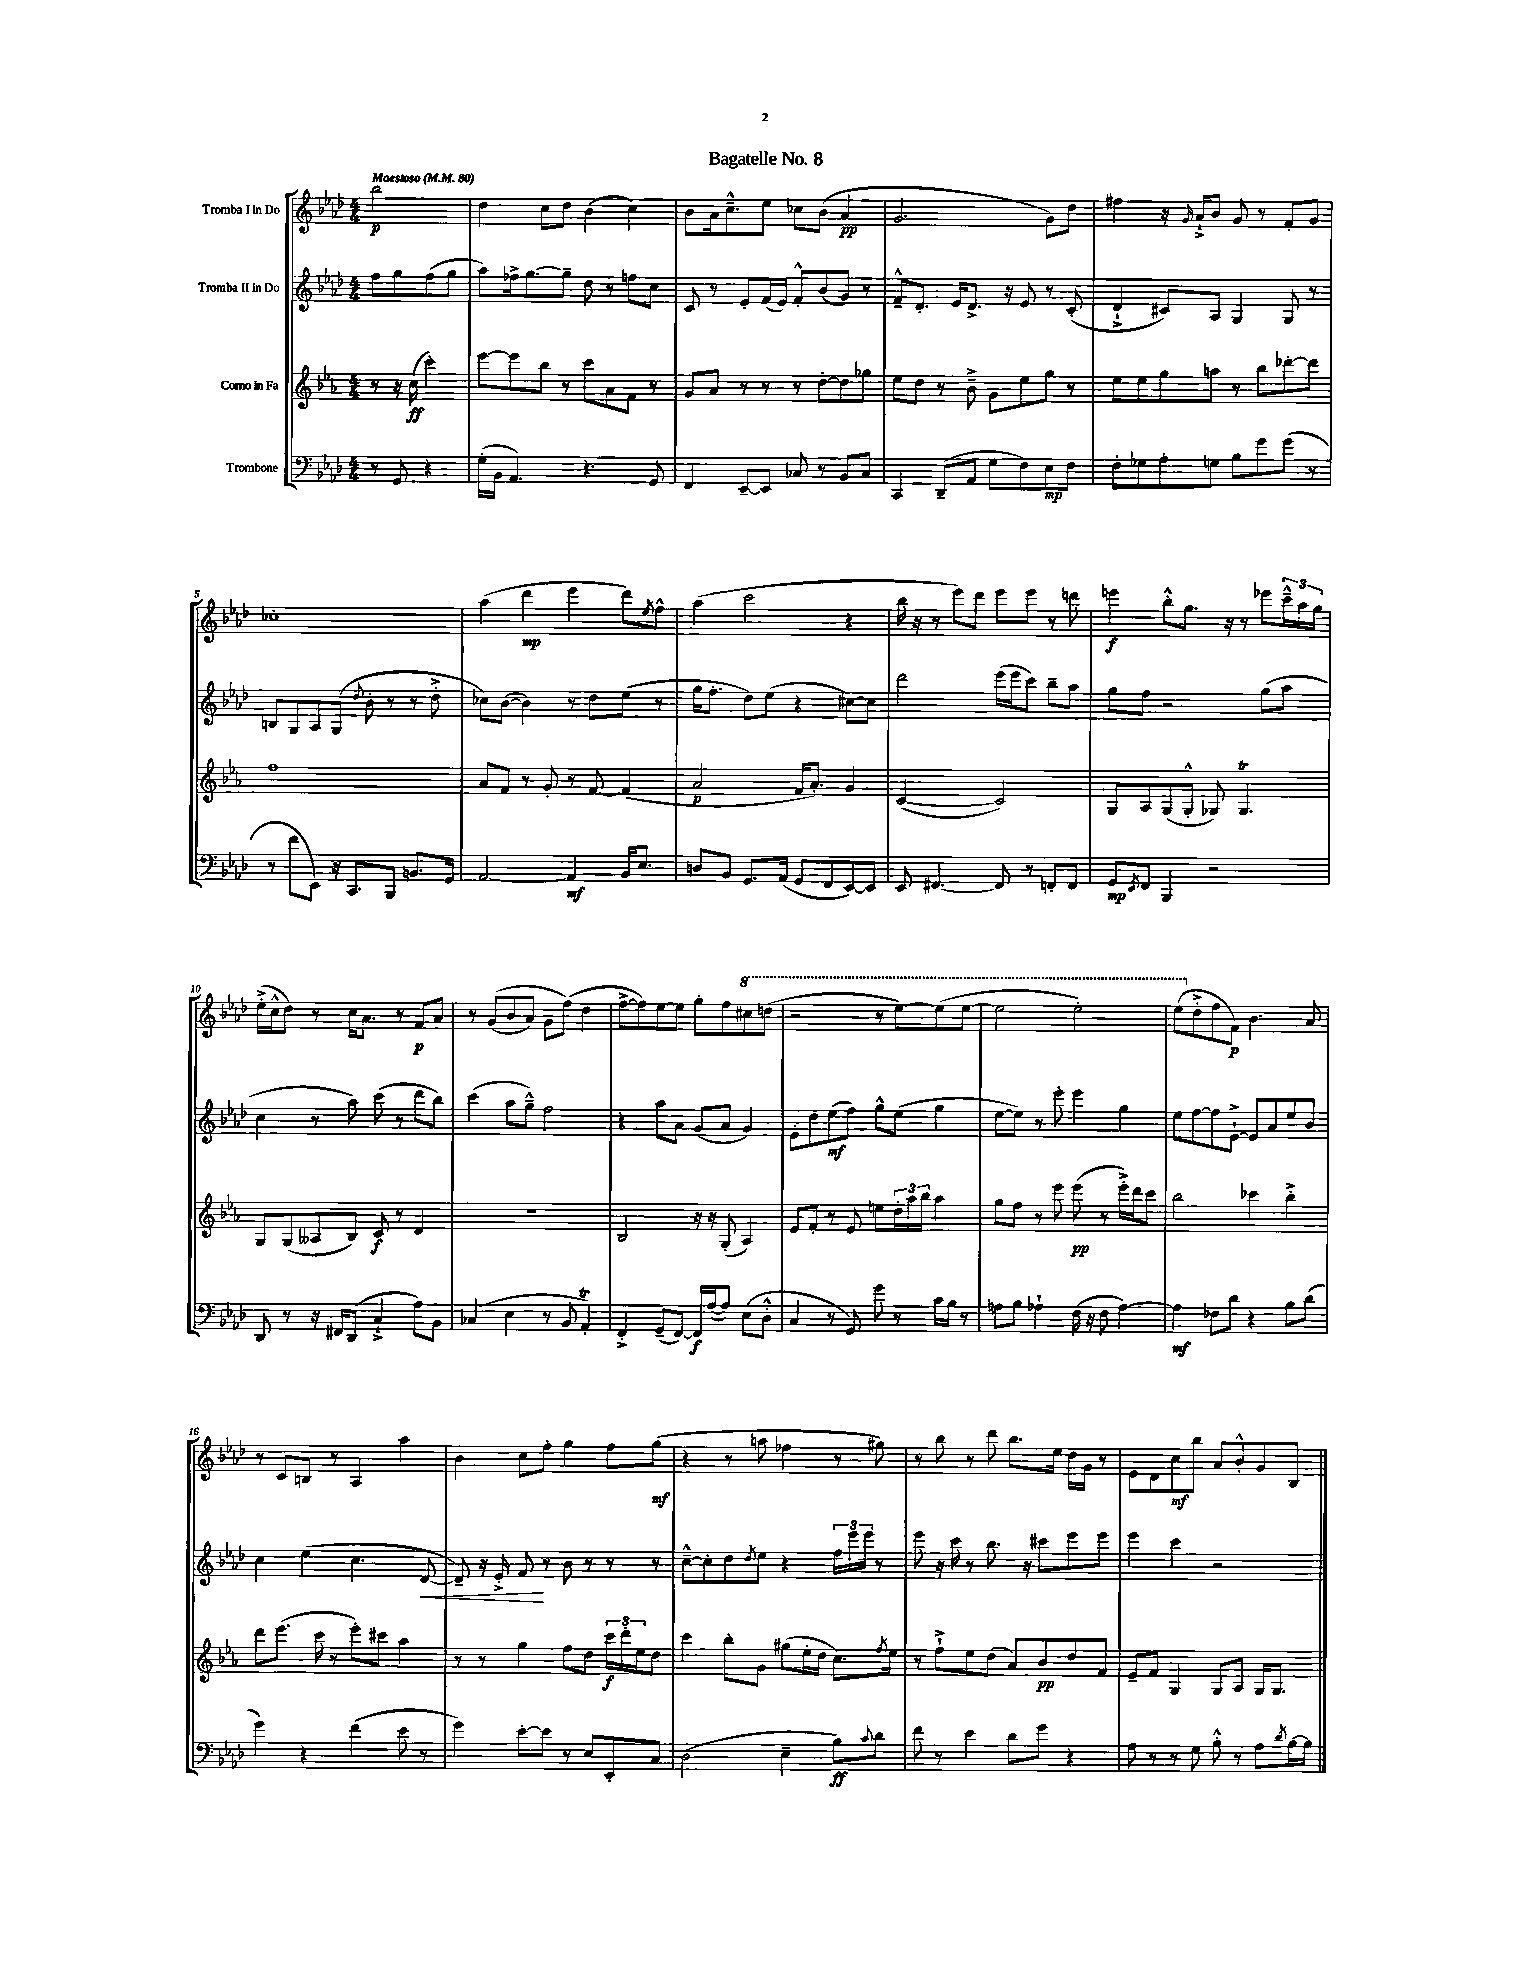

**kern	**dynam	**kern	**dynam	**kern	**dynam	**kern	**dynam
*part4	*part4	*part3	*part3	*part2	*part2	*part1	*part1
*staff4	*staff4	*staff3	*staff3	*staff2	*staff2	*staff1	*staff1
*I"Trombone	*	*I"Corno in Fa	*	*I"Tromba II in Do	*	*I"Tromba I in Do	*
*clefF4	*	*clefG2	*	*clefG2	*	*clefG2	*
*k[b-e-a-d-]	*	*k[b-e-a-]	*	*k[b-e-a-d-]	*	*k[b-e-a-d-]	*
*M4/4	*	*M4/4	*	*M4/4	*	*M4/4	*
*MM80	*	*MM80	*	*MM80	*	*MM80	*
=	=	=	=	=	=	=	=
!	!	!	!	!	!	!LO:TX:a:B:t=Maestoso	!
8r	.	8r	.	8ff\L	.	2bb-\	p
8GG/	.	16r	.	8gg\	.	.	.
.	.	(16cc\	ff	.	.	.	.
4r	.	4ccc'\)	.	(8ff\	.	.	.
.	.	.	.	8gg\J	.	.	.
=1	=1	=1	=1	=1	=1	=1	=1
(16G'\LL	.	[8eee-\L	.	8aa-\L)	.	4dd-\	.
16BB-\JJ	.	.	.	.	.	.	.
4.AA-/)	.	8eee-\]	.	16ff-X^\k	.	.	.
.	.	.	.	[8.gg\	.	.	.
.	.	8bb-\J	.	.	.	8cc\L	.
.	.	8r	.	8gg~\J]	.	8dd-\J	.
4.r	.	8ccc\L	.	8dd-\	.	(4b-\	.
.	.	8a-\	.	8r	.	.	.
.	.	8f\J	.	8ffn\L	.	4cc\)	.
8GG/	.	8r	.	8cc\J	.	.	.
=2	=2	=2	=2	=2	=2	=2	=2
4FF/	.	8g/L	.	8c/	.	8b-\L	.
.	.	8a-/J	.	8r	.	16a-\k	.
.	.	.	.	.	.	8.cc~^^\	.
[8EE-~/L	.	8r	.	8e-'/L	.	.	.
8EE-/J]	.	8r	.	(16f/L	.	8ee-\J	.
.	.	.	.	16e-/JJ)	.	.	.
8C-X/	.	8r	.	8f'^^/L	.	8cc-X\L	.
8r	.	[8dd'\L	.	(8b-/	.	(8b-\J	.
8BB-/L	.	8dd\]	.	8g/J)	.	4a-/	pp
8C-/J	.	8gg-X\J	.	8r	.	.	.
=3	=3	=3	=3	=3	=3	=3	=3
4CC/	.	8ee-\L	.	8f~^^/L	.	2.g/	.
.	.	8dd\J	.	8.d-'/J	.	.	.
(8DD-~/L	.	8r	.	.	.	.	.
.	.	.	.	16e-/KL	.	.	.
8AA-/J	.	8b-~^\	.	8.d-^/J	.	.	.
8G\L	.	8g\L	.	.	.	.	.
.	.	.	.	16r	.	.	.
8F\)	.	8ee-\	.	8e-/	.	.	.
8E-\	mp	8gg\J	.	8r	.	8g\L)	.
8F\J	.	8r	.	(8c'/	.	8dd-\J	.
=4	=4	=4	=4	=4	=4	=4	=4
8F'\L	.	8ee-\L	.	4d-`^/	.	4ff#X\	.
8G-X\	.	8ee-\	.	.	.	.	.
8A-'\	.	8gg\	.	8c#X/L)	.	16r	.
.	.	.	.	.	.	16qqg/	.
.	.	.	.	.	.	16a-`^/KL	.
8Gn\J	.	8aan\J	.	8A-/J	.	8b-/J	.
8B-\L	.	8r	.	4G/	.	8g/	.
8g\	.	8bb-\L	.	.	.	8r	.
(8g\J	.	[8ddd-X'\	.	8G/	.	8f'/L	.
8r	.	8ddd-\J]	.	8r	.	8g/J	.
!!LO:LB:g=z
=5	=5	=5	=5	=5	=5	=5	=5
8r	.	1ff	.	8Bn/L	.	1cc-X'	.
8f\L	.	.	.	8G/	.	.	.
8EE-\J)	.	.	.	8A-/	.	.	.
16r	.	.	.	(8G/J	.	.	.
8.CC/L	.	.	.	.	.	.	.
.	.	.	.	8qqdd-/	.	.	.
.	.	.	.	8b-'\	.	.	.
8BBB-/J	.	.	.	8r	.	.	.
8.BBn/L	.	.	.	8r	.	.	.
.	.	.	.	8dd-'^\	.	.	.
16GG/Jk	.	.	.	.	.	.	.
=6	=6	=6	=6	=6	=6	=6	=6
[2AA-/	.	8a-/L	.	8cc-X\L)	.	(4aa-\	.
.	.	8f/J	.	([8b-\J	.	.	.
.	.	8r	.	4b-\])	.	4ddd-\	mp
.	.	8g'/	.	.	.	.	.
4AA-/]	mf	8r	.	8r	.	4eee-\	.
.	.	[8f/	.	8dd-\L	.	.	.
16BB-/KL	.	(4f/]	.	(8ee-\J	.	8ddd-\L)	.
8.E-/J	.	.	.	.	.	.	.
.	.	.	.	.	.	8qee-/	.
.	.	.	.	8r	.	8ff^^\J	.
=7	=7	=7	=7	=7	=7	=7	=7
8Dn/L	.	2a-/	p	16gg\KL	.	(4aa-\	.
.	.	.	.	8.ff'\J	.	.	.
8BB-/J	.	.	.	.	.	.	.
8.GG/L	.	.	.	8dd-\L)	.	2ccc\	.
.	.	.	.	(8ee-\J	.	.	.
(16AA-/Jk	.	.	.	.	.	.	.
8GG/L	.	16f/KL	.	4r	.	.	.
.	.	8.a-'/J)	.	.	.	.	.
8FF/	.	.	.	.	.	.	.
[8EE-/)	.	4g/	.	[8cc#X\L)	.	4r	.
8EE-/J]	.	.	.	8cc#\J]	.	.	.
=8	=8	=8	=8	=8	=8	=8	=8
8EE-/	.	([2c/	.	2ddd-\	.	16bb-\	.
.	.	.	.	.	.	16r	.
[4.FF#X/	.	.	.	.	.	8r	.
.	.	.	.	.	.	8eee-\L)	.
.	.	.	.	.	.	8ddd-\J	.
8FF#/]	.	2c/])	.	(16eee-\LL	.	8eee-\L	.
.	.	.	.	16eee-\J	.	.	.
8r	.	.	.	8ccc\J)	.	8eee-\J	.
8FFn'/L	.	.	.	8bb-~\L	.	8r	.
8FF/J	.	.	.	8aa-\J	.	8dddn\	.
=9	=9	=9	=9	=9	=9	=9	=9
8GG/L	mp	8G/L	.	8gg\L	.	4eeen\	f
8qEE-/	.	.	.	.	.	.	.
8FF/J	.	8A-/	.	8ff\J	.	.	.
4BBB-/	.	(8G/	.	2r	.	8bb-'^^\L	.
.	.	8G'^^/J	.	.	.	8.gg\J	.
2r	.	8G-X/)	.	.	.	.	.
.	.	.	.	.	.	16r	.
.	.	4.G-T/	.	.	.	8r	.
.	.	.	.	(8gg\L	.	8eee-X\L	.
.	.	.	.	8aa-\J	.	24ccc~^^\L	.
.	.	.	.	.	.	24aa-\	.
.	.	.	.	.	.	24gg\JJ	.
!!LO:LB:g=z
=10	=10	=10	=10	=10	=10	=10	=10
8DD-/	.	8G/L	.	4cc\	.	(16ee-'^\LL	.
.	.	.	.	.	.	16cc^^\J	.
8r	.	(8G/	.	.	.	8dd-\J)	.
16r	.	8A--X/	.	8r	.	8r	.
16FF#X/KL	.	.	.	.	.	.	.
(8DD-/J	.	8B-/J)	.	8aa-\)	.	16cc\KL	.
.	.	.	.	.	.	8.a-\J	.
4C`^/	.	8c/	f	(8ccc\	.	.	.
.	.	8r	.	8r	.	8r	.
8A-\L)	.	4d/	.	8ddd-\L	.	8f/L	p
8BB-\J	.	.	.	8bb-\J)	.	8a-/J	.
=11	=11	=11	=11	=11	=11	=11	=11
(4C-X/	.	1r	.	(4ccc\	.	8r	.
.	.	.	.	.	.	((8g/L	.
4E-\	.	.	.	8aa-\L	.	8b-/	.
.	.	.	.	8gg~^^\J)	.	8a-/J)	.
8r	.	.	.	2ff\	.	8g\L	.
8BB-/	.	.	.	.	.	(8ff\J)	.
4AA-T'/)	.	.	.	.	.	4dd-\	.
=12	=12	=12	=12	=12	=12	=12	=12
4FF'^/	.	2B-/	.	4r	.	[8ff^\L	.
.	.	.	.	.	.	8ff\])	.
(8GG~/L	.	.	.	8aa-\L	.	[8ee-\	.
[8FF/J)	.	.	.	8a-\J	.	8ee-\J]	.
16FF/LL]	f	16r	.	(8g/L	.	8gg'\L	.
([16A-/J	.	16r	.	.	.	.	.
8A-/J])	.	(8G'/	.	8a-/J	.	8ff\	.
*	*	*	*	*	*	*8va	*
(8E-\L	.	4A-/)	.	4g/)	.	8ccc#X\	.
8D-'^^\J	.	.	.	.	.	(8dddn\J	.
=13	=13	=13	=13	=13	=13	=13	=13
4C/	.	8e-/L	.	8e-'\L	.	2r	.
.	.	8f'/J	.	8dd-\	.	.	.
8r	.	8r	.	(8ee-\	mf	.	.
8GG/)	.	8e-/	.	8ff\J)	.	.	.
8g\	.	8een\L	.	8gg^^\L	.	8r	.
8r	.	24dd'\L	.	(8ee-\J	.	[8eee-\L)	.
.	.	24aa-\	.	.	.	.	.
.	.	24bb-\JJ	.	.	.	.	.
16c\LL	.	4aa-\	.	4gg\	.	(8eee-\]	.
16B-\JJ	.	.	.	.	.	.	.
8r	.	.	.	.	.	[8eee-\J	.
=14	=14	=14	=14	=14	=14	=14	=14
8An\L	.	8gg\L	.	[8ee-\L	.	2eee-\]	.
8B-\J	.	8ff\J	.	8ee-\J])	.	.	.
4A-X`\	.	8r	.	8r	.	.	.
.	.	8eee-\	.	8eee-'\	.	.	.
(16F\	.	(8eee-\	pp	4eee-\	.	2eee-'\)	.
16r	.	.	.	.	.	.	.
8F\	.	8r	.	.	.	.	.
[4A-\)	.	16eee-'^\LL)	.	4gg\	.	.	.
.	.	16ddd\J	.	.	.	.	.
.	.	8ccc\J	.	.	.	.	.
=15	=15	=15	=15	=15	=15	=15	=15
4A-\]	mf	2bb-\	.	8ee-\L	.	(8eee-\L	.
*	*	*	*	*	*	*X8va	*
.	.	.	.	[8ff\	.	8dd-'^\	.
8F-X\L	.	.	.	8ff\]	.	8ff\	.
8d-\J	.	.	.	[8e-`^\J	.	8f\J)	p
4r	.	4ccc-X\	.	8e-/L]	.	4.b-\	.
.	.	.	.	8a-/	.	.	.
8B-\L	.	4bb-'^\	.	8ee-/	.	.	.
(8d-\J	.	.	.	8b-/J	.	8a-/	.
!!LO:LB:g=z
=16	=16	=16	=16	=16	=16	=16	=16
4g\)	.	8ddd\L	.	4cc\	.	8r	.
.	.	(8.eee-\J	.	.	.	8c/L	.
4r	.	.	.	(4ee-\	.	8Bn/J	.
.	.	16ccc\	.	.	.	.	.
.	.	8r	.	.	.	8r	.
(4f\	.	8eee-'\L)	.	4.cc\	.	4A-/	.
.	.	8ccc#X\J	.	.	.	.	.
8e-\	.	4aa-\	.	.	.	4aa-\	.
!	!	!	!	!	!LO:HP:b	!	!
8r	.	.	.	[8d-/	<	.	.
=17	=17	=17	=17	=17	=17	=17	=17
4g\)	.	8r	.	8d-~/])	.	4b-\	.
.	.	8r	.	16r	.	.	.
.	.	.	.	16e-'^/	.	.	.
[8e-'\L	.	4gg\	.	8f/	.	8cc\L	.
8e-\J]	.	.	.	8r	[	8ff'\J	.
8r	.	8ff\L	.	8b-\	.	4gg\	.
8E-/L	.	8dd\J	.	8r	.	.	.
8EE-'/	.	24ccc\LL	f	8r	.	8ff\L	.
.	.	24ddd'\	.	.	.	.	.
.	.	24ee-\J	.	.	.	.	.
8C/J	.	8dd\J	.	8r	.	(8gg\J	mf
=18	=18	=18	=18	=18	=18	=18	=18
(2D-\	.	4ccc\	.	[8cc~^^\L	.	4r	.
.	.	.	.	8cc'\]	.	.	.
.	.	8bb-'\L	.	8dd-\	.	8r	.
.	.	.	.	8qdd-/	.	.	.
.	.	8g\J	.	8ee-\J	.	8aan\	.
4E-~\	.	(8gg#X\L	.	4r	.	4ff-X\	.
.	.	16ee-'\L	.	.	.	.	.
.	.	16dd\JJ	.	.	.	.	.
8B-\L)	ff	8.cc\L)	.	24ff\LL	.	8r	.
.	.	.	.	24eee-\	.	.	.
.	.	.	.	24eee-\JJ	.	.	.
8qqc/	.	.	.	.	.	.	.
8d-\J	.	.	.	8r	.	8gg#X\)	.
.	.	8qff/	.	.	.	.	.
.	.	16ee-\Jk	.	.	.	.	.
=19	=19	=19	=19	=19	=19	=19	=19
8f\	.	8r	.	8eee-\	.	8r	.
8r	.	8ff`^\L	.	16r	.	8bb-\	.
.	.	.	.	16ccc\	.	.	.
4e-\	.	8ee-\	.	8r	.	8r	.
.	.	(8dd\J	.	8.bb-\	.	8ddd-\	.
8d-\L	.	8a-/L)	.	.	.	8.bb-\L	.
.	.	.	.	16r	.	.	.
8g\J	.	8b-/	pp	8ccc#X\L	.	.	.
.	.	.	.	.	.	16ee-\Jk	.
4r	.	8dd/	.	8eee-\	.	16dd-\LL	.
.	.	.	.	.	.	16g\JJ	.
.	.	8f/J	.	8eee-\J	.	8r	.
=20	=20	=20	=20	=20	=20	=20	=20
8A-\	.	8e-~/L	.	4eee-\	.	8e-\L	.
8r	.	8f/J	.	.	.	8d-\	.
8r	.	4G/	.	4ccc\	.	8cc\	mf
8G\	.	.	.	.	.	8bb-\J	.
8B-'^^\	.	8G/L	.	2r	.	8a-/L	.
8r	.	8A-/J	.	.	.	8b-'^^/	.
8A-\L	.	16G/KL	.	.	.	8g/	.
.	.	8.G/J	.	.	.	.	.
8qd-/	.	.	.	.	.	.	.
[16B-\L	.	.	.	.	.	8B-/J	.
16B-\JJ]	.	.	.	.	.	.	.
==	==	==	==	==	==	==	==
*-	*-	*-	*-	*-	*-	*-	*-
